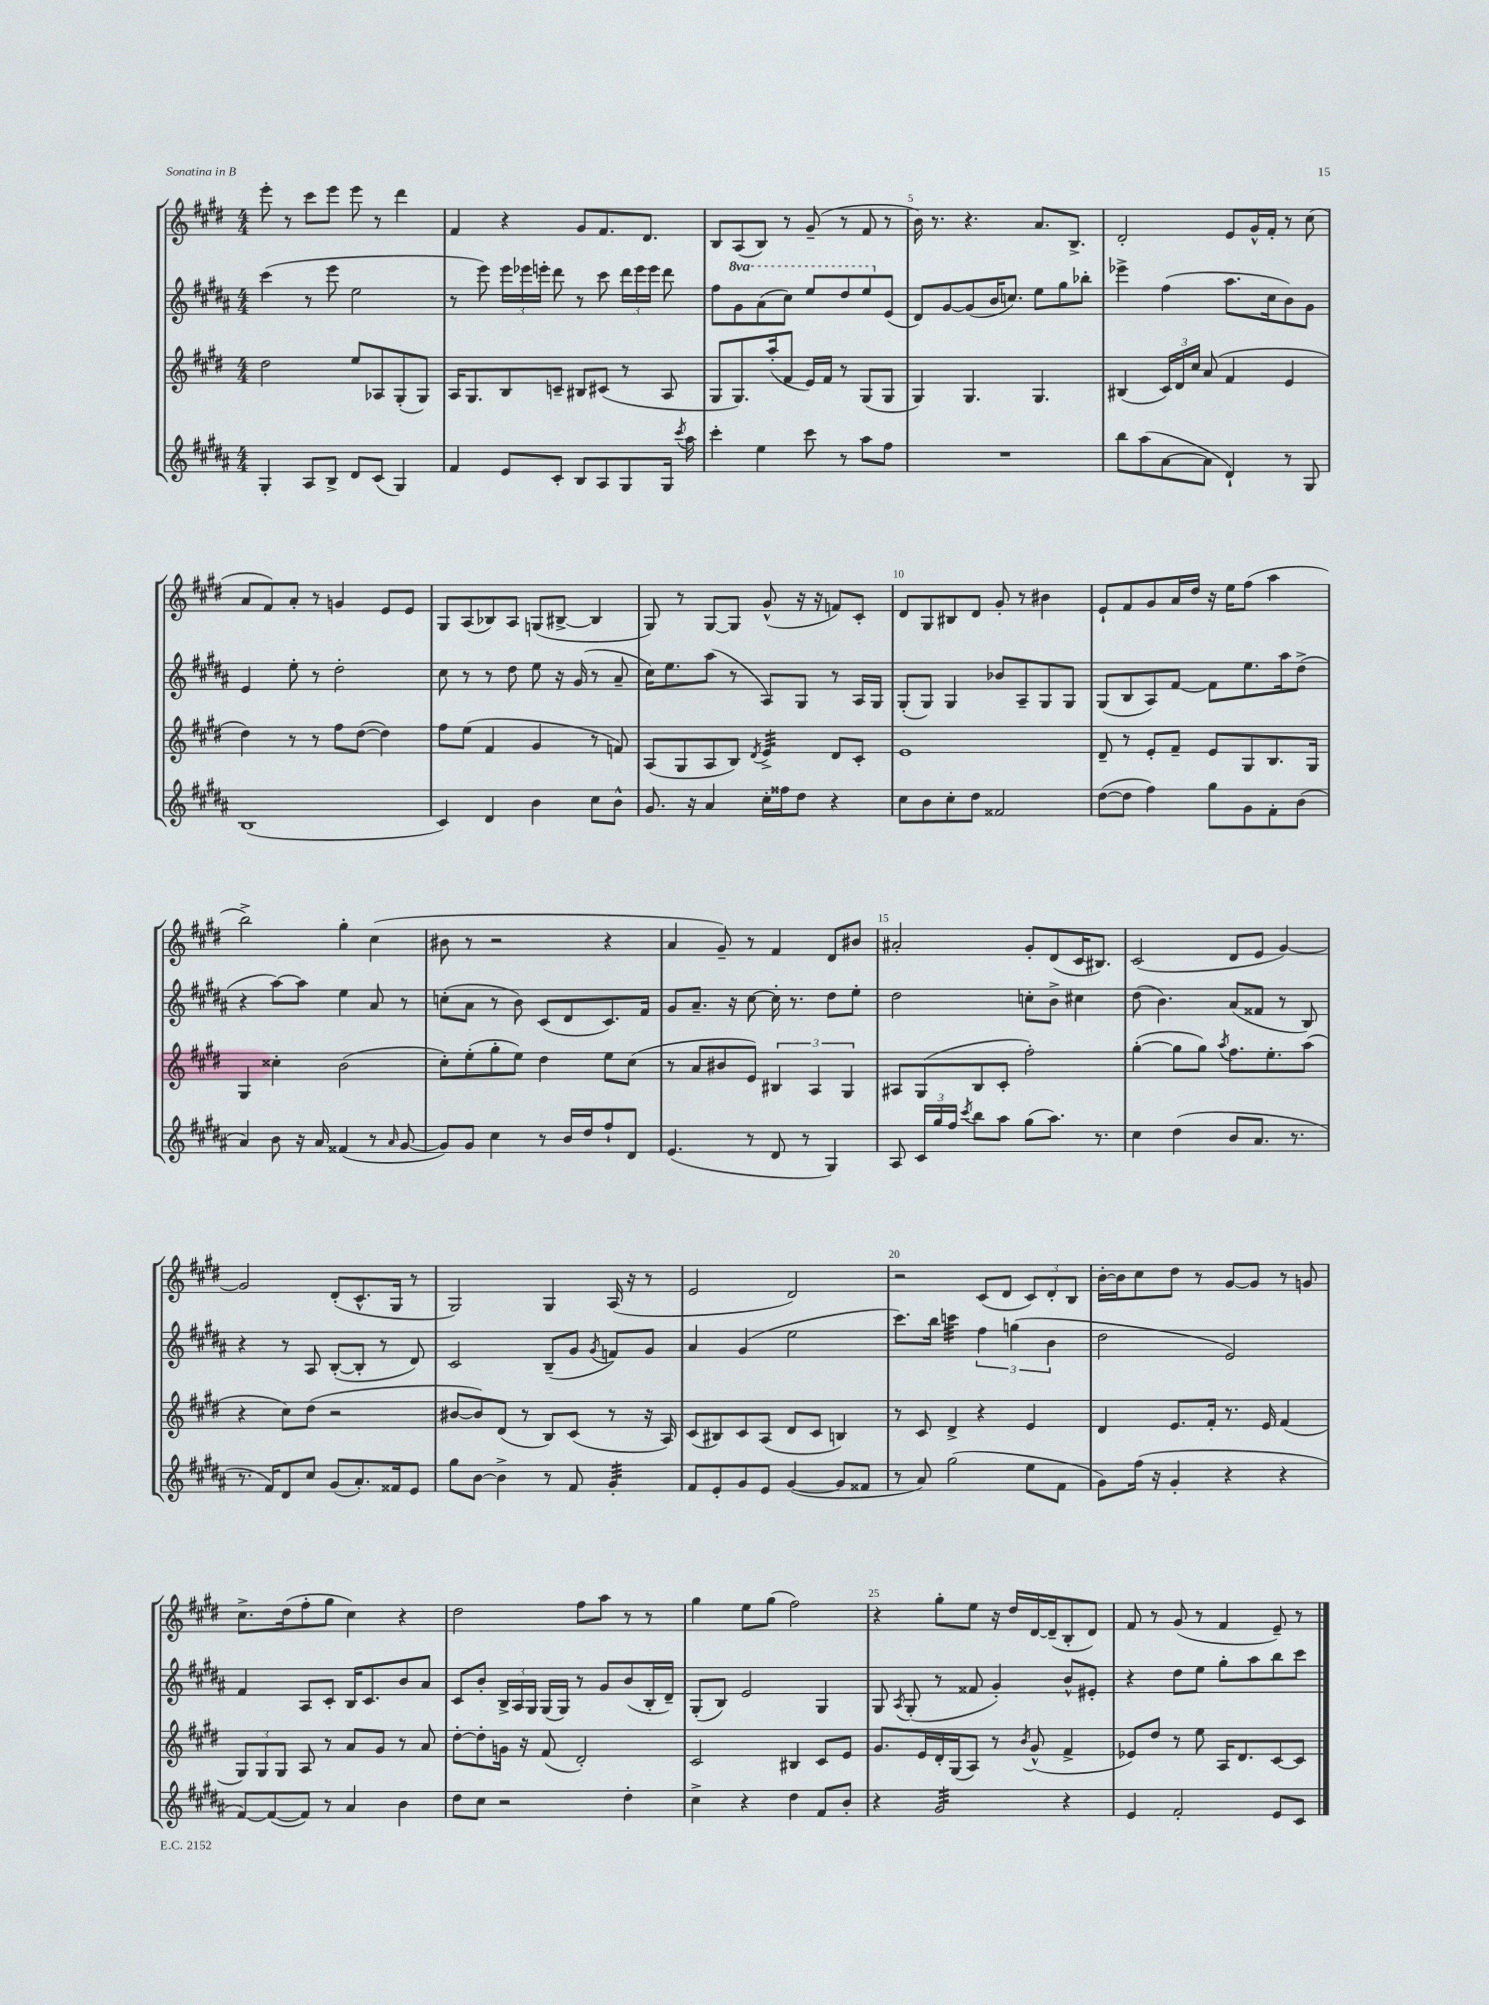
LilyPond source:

<<
\new StaffGroup <<
\new Staff = "s0" {
    \clef treble \key e \major \numericTimeSignature \time 4/4
    \autoBeamOff e'''8-. r8 cis'''8[ e'''8] e'''8 r8 dis'''4 |
    fis'4 r4 gis'8[ fis'8. dis'8.] |
    b8[ a8( b8]) r8 gis'8--( r8 fis'8 r8 |
    b'16) r8. r4. a'8.[ b8.]-> |
    dis'2-. e'8[ gis'16-^ fis'16]-. r8 cis''8( |
    a'8[ fis'8) a'8]-. r8 g'4 e'8[ e'8] |
    gis8[ a8( bes8) a8] g8[( bis8]~-> bis4 |
    gis8) r8 gis8[~ gis8] gis'8-^( r16 r16 f'8[) cis'8]-. |
    dis'8[ gis8 bis8 dis'8] gis'8-. r8 bis'4 |
    e'8[-! fis'8 gis'8 a'16 dis''16] r16 e''16[ fis''8]( a''4 |
    b''2->) gis''4-. cis''4( |
    bis'8 r8 r2 r4 |
    a'4 gis'8--) r8 fis'4 dis'8[ bis'8] |
    ais'2-. gis'8[-. dis'8( cis'16 bis8.]) |
    cis'2( dis'8[ e'8] gis'4~) |
    gis'2 dis'8[-.( cis'8.-^ gis16] r8 |
    gis2) gis4 a16( r16 r8 |
    e'2 dis'2) |
    r2 cis'8[( dis'8] \tuplet 3/2 { cis'8[) dis'8-. b8] } |
    b'16[~-. b'16 cis''8 dis''8] r8 gis'8[~ gis'8] r8 g'8 |
    cis''8.[-> dis''16( fis''8-. gis''8] cis''4) r4 |
    dis''2 fis''8[ a''8] r8 r8 |
    gis''4 e''8[ gis''8]( fis''2) |
    r4 gis''8[-. e''8] r16 dis''16[ dis'16~ dis'16--( b8-. dis'8]) |
    fis'8 r8 gis'8( r8 fis'4 e'8--) r8 \bar "|." |
}
\new Staff = "s1" {
    \clef treble \key b \major \numericTimeSignature \time 4/4 \set Staff.ottavationMarkups = #ottavation-simple-ordinals
    \autoBeamOff cis'''4( r8 e'''8 e''2 |
    r8 e'''8) \tuplet 3/2 { e'''16[ ees'''16 e'''16]-. } dis'''8 r8 cis'''8 \tuplet 3/2 { dis'''16[ e'''16 e'''16] } dis'''8 |
    fis''8[ \ottava #1 gis''8 ais''8( cis'''8]) e'''8[ dis'''8 e'''8 \ottava #0 e'8]( |
    dis'8[) gis'8~ gis'8( b'16 c''8.]) e''8[ gis''8 bes''8]-. |
    ees'''4-> fis''4( ais''8.[ cis''16 b'8) gis'8] |
    e'4 e''8-. r8 dis''2-. |
    cis''8 r8 r8 dis''8 e''8 r16 gis'16( r8 ais'8-- |
    cis''16[) e''8. ais''8]( r8 ais8[) gis8] r8 ais16[ gis16] |
    gis8[-.( gis8]) gis4 bes'8[ ais8-- gis8 gis8] |
    gis8[( b8 ais8) fis'8]~ fis'8[ e''8. ais''16 dis''8]->( |
    r4 ais''8[~) ais''8] e''4 ais'8 r8 |
    c''8[-.( ais'8] r8 b'8) cis'8[( dis'8 cis'8.) fis'16] |
    gis'8[ ais'8.]-- r16 cis''8~ cis''16-. r8. dis''8[ e''8]-. |
    dis''2 c''8[-. b'8]-> cis''4 |
    dis''8( b'4.) ais'8[( fisis'8] r8 b8) |
    r4 r8 ais8 b8[~-.( b8]-. r8 dis'8) |
    cis'2 b8[--( gis'8] \acciaccatura { gis'8 } f'8[) gis'8] |
    ais'4 gis'4( e''2 |
    cis'''8.[) b''16] c'''4:32 \tuplet 3/2 { fis''4 g''4( b'4 } |
    dis''2 e'2) |
    fis'4 ais8[ cis'8]-. b16[ cis'8. b'8 ais'8] |
    cis'8[ b'8]-. \tuplet 3/2 { b16[-> ais16 gis16] } gis16[( gis16]) r8 gis'8[ b'8( b16-. dis'16]--) |
    gis8[-.( b8]) e'2 gis4 |
    gis8 \acciaccatura { ais8 } gis8-.( r8 fisis'8 gis'4-.) b'8[-^ eis'8]-. |
    r4 dis''8[ e''8] gis''8[-. ais''8 b''8 cis'''8] \bar "|." |
}
\new Staff = "s2" {
    \clef treble \key e \major \numericTimeSignature \time 4/4
    \autoBeamOff dis''2 e''8[ aes8 gis8-.( gis8]) |
    a16[ gis8. b8 c'8]-- bis8[ cis'8]( r8 a8 |
    gis8[ gis8.) a''16-.( fis'8] e'16[) fis'16] r8 gis8[( gis8] |
    gis4) gis4. gis4. |
    bis4( \tuplet 3/2 { cis'16[) dis'16 cis''16] } a'8( fis'4 e'4 |
    dis''4) r8 r8 fis''8[ dis''8]~( dis''4) |
    fis''8[ e''8]( fis'4 gis'4 r8 f'8) |
    a8[( gis8 a8 b8]) \acciaccatura { dis'8 } e'4:32-> dis'8[ cis'8]-. |
    e'1 |
    dis'8-- r8 e'8[-. fis'8]-- e'8[ gis8 b8. gis16] |
    gis4 cisis''4-. b'2( |
    cis''8[-.) e''8-.( gis''8-. e''8]) dis''4 e''8[ cis''8]( |
    r8 a'8[ bis'8 e'8]) \tuplet 3/2 { bis4 a4 gis4 } |
    ais8[ gis8( b8 cis'8]-. fis''2-.) |
    gis''4~-.( gis''8[ gis''8]) \acciaccatura { a''8 } fis''8.[ e''8.-. a''8]( |
    r4 cis''8[) dis''8]( r2 |
    bis'8[~ bis'8) dis'8]( r8 b8[) cis'8]( r8 r16 a16) |
    cis'8[( bis8) cis'8 a8]( dis'8[ cis'8] b4) |
    r8 cis'8 dis'4-> r4 e'4 |
    dis'4 e'8.[ fis'16]-. r8. e'16 fis'4( |
    \tuplet 3/2 { gis8[) gis8 gis8] } a8 r8 a'8[ gis'8] r8 a'8 |
    dis''8[~-. dis''8-. g'16] r16 fis'8( dis'2-.) |
    cis'2 bis4 cis'8[ e'8] |
    gis'8.[ e'16 dis'16-. gis16( a8]) r8 \acciaccatura { b'8 } gis'8-^( fis'4-> |
    ees'8[) dis''8] r8 e''8 a16[ dis'8. cis'8~ cis'8] \bar "|." |
}
\new Staff = "s3" {
    \clef treble \key b \major \numericTimeSignature \time 4/4
    \autoBeamOff gis4-. ais8[ b8]-> dis'8[ cis'8]( gis4) |
    fis'4 e'8[ cis'8]-. b8[ ais8 gis8 gis16] \acciaccatura { cis'''8 } ais''16 |
    cis'''4-. e''4 cis'''8 r8 ais''8[ fis''8] |
    R1 |
    b''8[ ais''8( ais'8~ ais'8] dis'4-!) r8 gis8 |
    b1( |
    cis'4) dis'4 b'4 cis''8[ b'8]-^ |
    gis'8. r16 ais'4 cis''16[-. fisis''16 dis''8] r4 |
    cis''8[ b'8 cis''8-. dis''8] fisis'2 |
    dis''8[~( dis''8] fis''4) gis''8[ gis'8 fis'8-. b'8]( |
    ais'4) b'8 r16 ais'16 fisis'4( r8 \grace { ais'16 } gis'8~ |
    gis'8[) gis'8] cis''4 r8 b'16[ dis''16 fis''8-! dis'8] |
    e'4.( r8 dis'8 r8 gis4) |
    ais8 \tuplet 3/2 { cis'16[ gis''16 fis''16] } \acciaccatura { cis'''8 } b''8[ ais''8] gis''8[( ais''8.]) r8. |
    cis''4 dis''4( b'8[ ais'8.] r8. |
    r8. fis'16[) dis'8 cis''8] gis'8[( ais'8.-.) fisis'16 e'8] |
    gis''8[ b'8]~ b'4-> r8 fis'8 gis'4:32-. |
    fis'8[ e'8-. gis'8 e'8] gis'4~( gis'8[ fisis'8] |
    r8 ais'8) gis''2( e''8[ fis'8] |
    gis'8[) fis''16]( r16 gis'4-. r4 r4 |
    fis'8[~) fis'8~( fis'8]) r8 ais'4 b'4 |
    dis''8[ cis''8] r2 dis''4-. |
    cis''4-> r4 dis''4 fis'8[ b'8]-. |
    r4 gis'2:32 r4 |
    e'4 fis'2-. e'8[ cis'8] \bar "|." |
}
>>
>>
\layout { \context { \Score currentBarNumber = #2 \override BarNumber.break-visibility = ##(#f #t #t) barNumberVisibility = #(every-nth-bar-number-visible 5) } }
